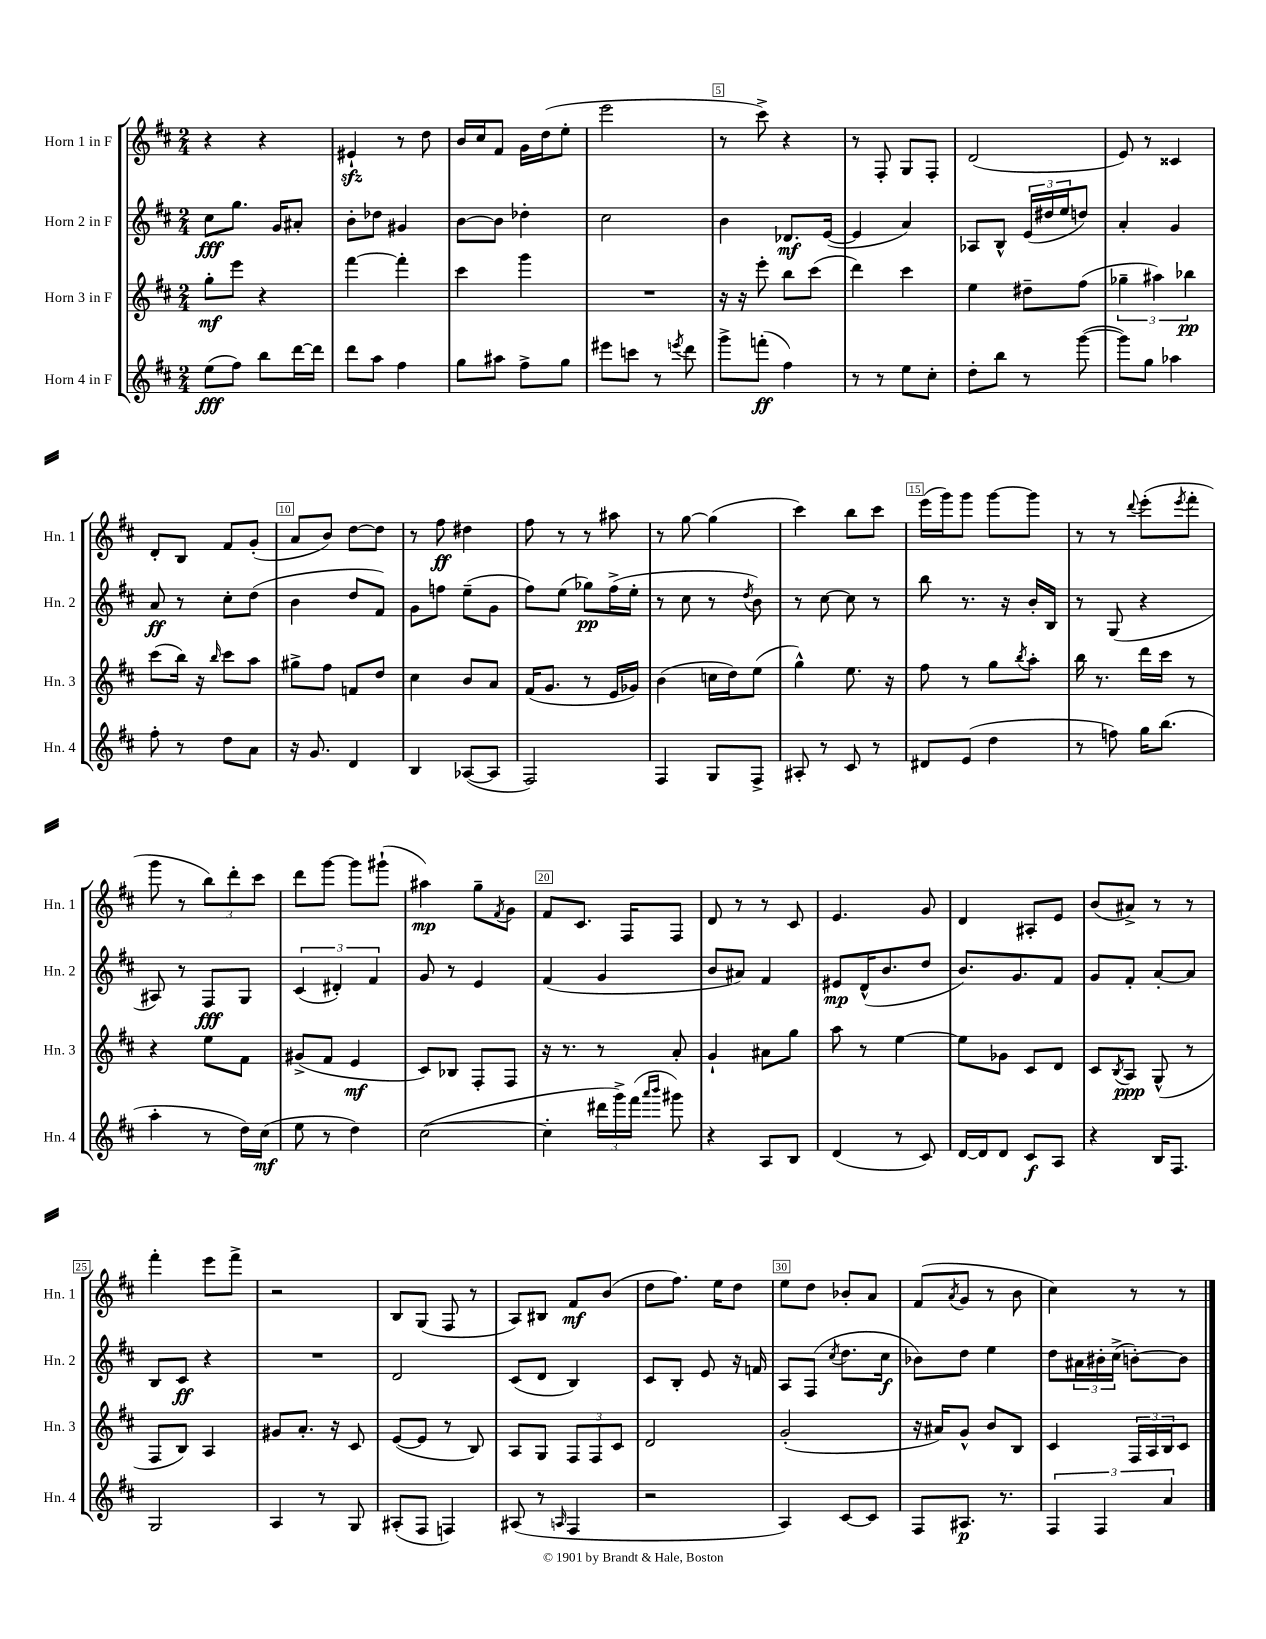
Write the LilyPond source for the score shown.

<<
\new StaffGroup <<
\new Staff = "s0" \with { instrumentName = "Horn 1 in F" shortInstrumentName = "Hn. 1" } {
    \clef treble \key d \major \numericTimeSignature \time 2/4
    r4 r4 |
    eis'4-!\sfz r8 d''8 |
    b'16 cis''16 fis'8 g'16 d''16( e''8-. |
    e'''2 |
    r8 cis'''8->) r4 |
    r8 fis8-. g8 fis8-. |
    d'2( |
    e'8) r8 cisis'4 |
    d'8-. b8 fis'8 g'8-.( |
    a'8 b'8) d''8~ d''8 |
    r8 fis''8\ff dis''4 |
    fis''8 r8 r8 ais''8 |
    r8 g''8~ g''4( |
    cis'''4) b''8 cis'''8 |
    e'''16( g'''16) g'''8 g'''8~ g'''8 |
    r8 r8 \appoggiatura { d'''8 } e'''8-.( \acciaccatura { e'''8 } fis'''8-. |
    g'''8 r8 \tuplet 3/2 { b''8) d'''8-. cis'''8 } |
    d'''8 g'''8~ g'''8 gis'''8-!( |
    ais''4\mp) g''8-- \acciaccatura { fis'8 } g'8 |
    fis'8 cis'8. fis16 fis8 |
    d'8 r8 r8 cis'8 |
    e'4. g'8 |
    d'4 ais8-. e'8 |
    b'8( ais'8->) r8 r8 |
    fis'''4-. e'''8 fis'''8-> |
    r2 |
    b8 g8( fis8 r8 |
    a8) bis8 fis'8\mf b'8( |
    d''8 fis''8.) e''16 d''8 |
    e''8 d''8 bes'8-. a'8 |
    fis'8( \acciaccatura { a'8 } g'8 r8 b'8 |
    cis''4) r8 r8 \bar "|." |
}
\new Staff = "s1" \with { instrumentName = "Horn 2 in F" shortInstrumentName = "Hn. 2" } {
    \clef treble \key d \major \numericTimeSignature \time 2/4
    cis''8\fff g''8. g'16 ais'8-. |
    b'8-. des''8 gis'4 |
    b'8~ b'8 des''4-. |
    cis''2 |
    b'4 des'8.\mf e'16~( |
    e'4 a'4) |
    aes8 b8-^ \tuplet 3/2 { e'16( dis''16 e''16 } d''8) |
    a'4-. g'4 |
    a'8\ff r8 cis''8-. d''8( |
    b'4 d''8 fis'8) |
    g'8 f''8 e''8--( g'8 |
    fis''8) e''8( ges''8\pp) fis''16->( e''16-. |
    r8 cis''8 r8 \acciaccatura { d''8 } b'8) |
    r8 cis''8~ cis''8 r8 |
    b''8 r8. r16 b'16-. b16 |
    r8 g8( r4 |
    ais8) r8 fis8\fff g8 |
    \tuplet 3/2 { cis'4( dis'4-.) fis'4 } |
    g'8 r8 e'4 |
    fis'4( g'4 |
    b'8 ais'8) fis'4 |
    eis'8\mp d'16-^( b'8. d''8 |
    b'8.) g'8. fis'8 |
    g'8 fis'8-. a'8~-. a'8 |
    b8 cis'8\ff r4 |
    R2 |
    d'2 |
    cis'8( d'8 b4) |
    cis'8 b8-. e'8 r16 f'16 |
    a8 fis8( \acciaccatura { cis''8 } d''8. cis''16\f |
    bes'8) d''8 e''4 |
    d''8 \tuplet 3/2 { ais'16 bis'16-. cis''16->( } b'8~-.) b'8 \bar "|." |
}
\new Staff = "s2" \with { instrumentName = "Horn 3 in F" shortInstrumentName = "Hn. 3" } {
    \clef treble \key d \major \numericTimeSignature \time 2/4
    g''8-.\mf e'''8 r4 |
    fis'''4~ fis'''4-. |
    cis'''4 g'''4 |
    R2 |
    r16 r16 e'''8-. b''8 cis'''8( |
    d'''4) cis'''4 |
    e''4 dis''8-- fis''8( |
    \tuplet 3/2 { ges''4-- ais''4) bes''4\pp } |
    cis'''8( b''16) r16 \grace { b''16 } cis'''8 a''8 |
    gis''8-> fis''8 f'8 d''8 |
    cis''4 b'8 a'8 |
    fis'16( g'8. r8 e'16 ges'16) |
    b'4( c''16 d''16) e''8( |
    g''4-^) e''8. r16 |
    fis''8 r8 g''8 \acciaccatura { b''8 } a''8-. |
    b''16 r8. d'''16 cis'''16 r8 |
    r4 e''8 fis'8 |
    gis'8->( fis'8 e'4\mf |
    cis'8) bes8 fis8-. fis8 |
    r16 r8. r8 a'8-. |
    g'4-! ais'8 g''8 |
    a''8 r8 e''4~ |
    e''8 ges'8 cis'8 d'8 |
    cis'8 \acciaccatura { b8 } a8\ppp g8-^( r8 |
    fis8 b8) a4 |
    gis'8 a'8.-. r16 cis'8 |
    e'8~( e'8 r8 b8) |
    a8 g8 \tuplet 3/2 { fis8 fis8 cis'8 } |
    d'2 |
    g'2-.( |
    r16 ais'16) g'8-^ b'8 b8 |
    cis'4 \tuplet 3/2 { fis16 a16 b16 } cis'8 \bar "|." |
}
\new Staff = "s3" \with { instrumentName = "Horn 4 in F" shortInstrumentName = "Hn. 4" } {
    \clef treble \key d \major \numericTimeSignature \time 2/4
    e''8\fff( fis''8) b''8 d'''16~ d'''16 |
    d'''8 a''8 fis''4 |
    g''8 ais''8 fis''8-> g''8 |
    eis'''8 c'''8 r8 \acciaccatura { e'''8 } d'''8 |
    g'''8-> f'''8-.\ff( fis''4) |
    r8 r8 e''8 cis''8-. |
    d''8-. b''8 r8 g'''8~( |
    g'''8) g''8 aes''4 |
    fis''8-. r8 d''8 a'8 |
    r16 g'8. d'4 |
    b4 aes8~( aes8 |
    fis2) |
    fis4 g8 fis8-> |
    ais8-. r8 cis'8 r8 |
    dis'8 e'8( d''4 |
    r8 f''8) g''16 b''8.( |
    a''4-. r8 d''16) cis''16\mf( |
    e''8 r8 d''4) |
    cis''2~( |
    cis''4-. \tuplet 3/2 { dis'''16 g'''16->) fis'''16( } \grace { a'''16 b'''16 } gis'''8) |
    r4 a8 b8 |
    d'4( r8 cis'8) |
    d'16~ d'16 d'8 cis'8\f a8 |
    r4 b16 fis8. |
    g2 |
    a4 r8 g8 |
    ais8-.( fis8 f4) |
    ais8( r8 \grace { a16 } fis4 |
    r2 |
    a4) cis'8~ cis'8 |
    fis8 ais8.\p r8. |
    \tuplet 3/2 { fis4 fis4 a'4 } \bar "|." |
}
>>
>>
\layout { \context { \Score \override BarNumber.break-visibility = ##(#f #t #t) barNumberVisibility = #(every-nth-bar-number-visible 5) \override BarNumber.stencil = #(make-stencil-boxer 0.1 0.3 ly:text-interface::print) } }
